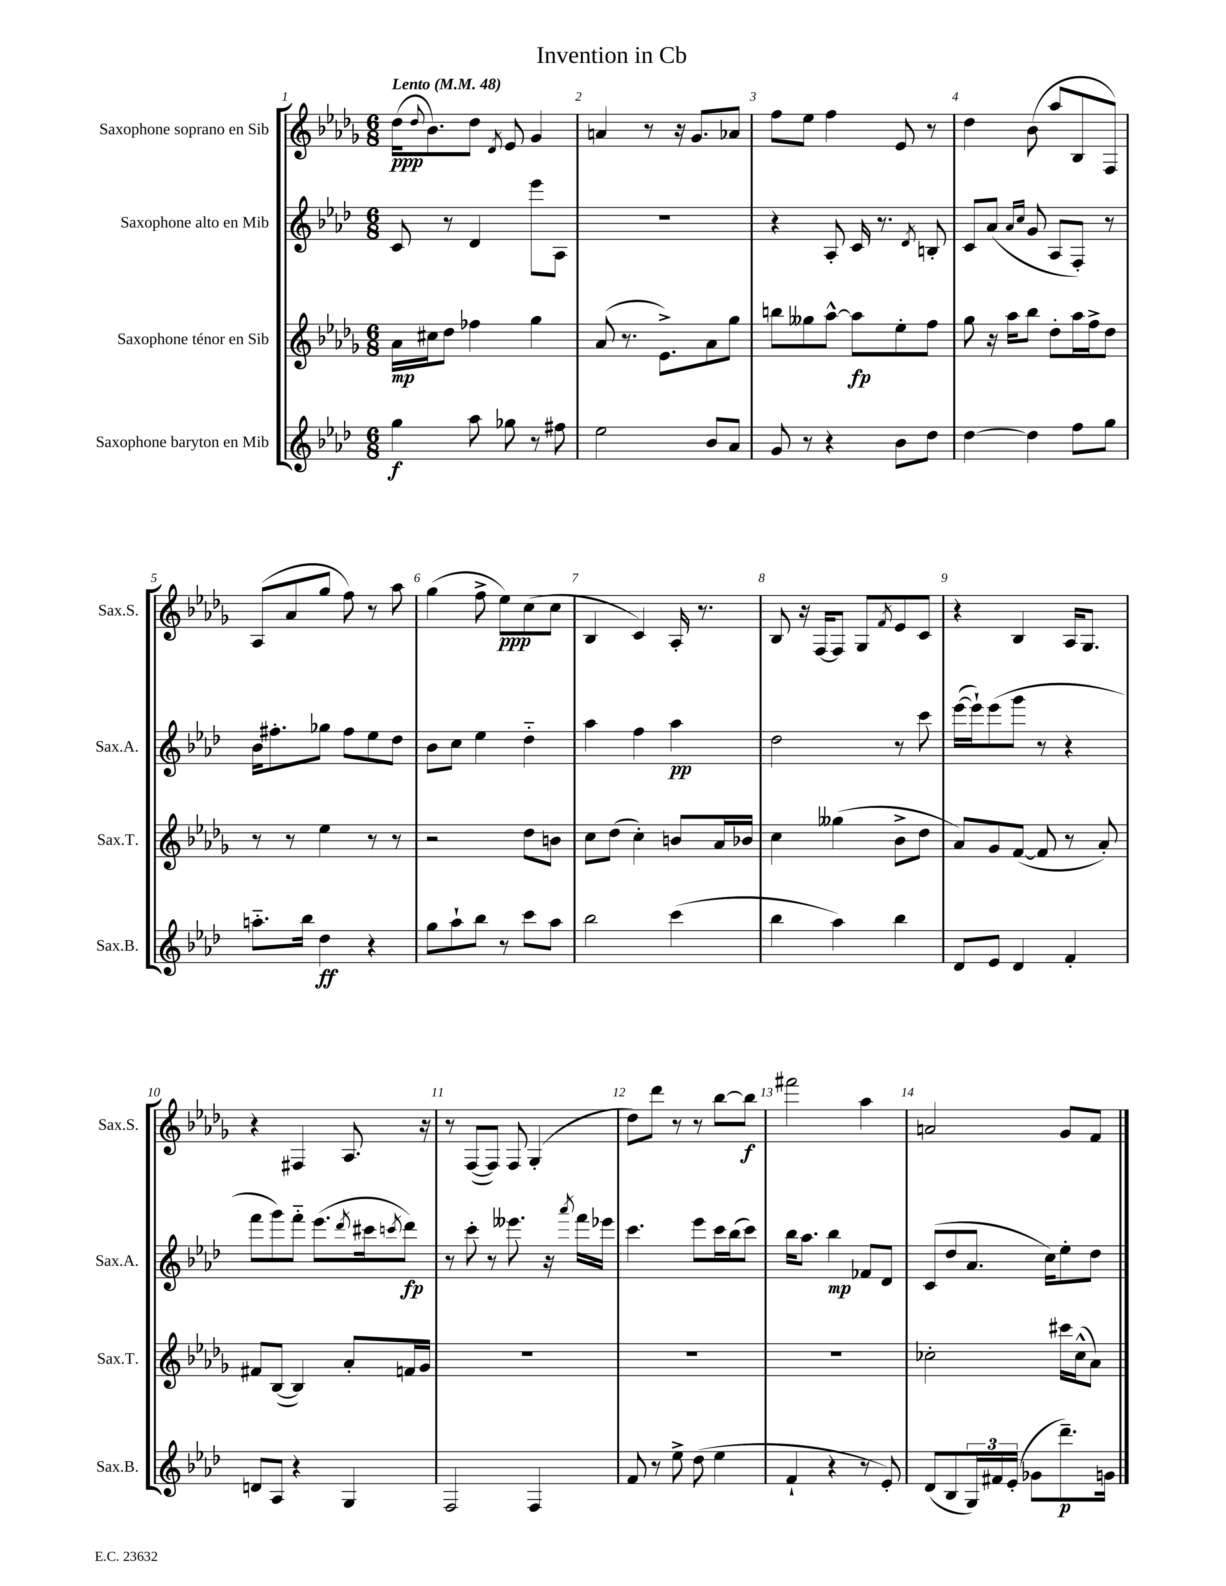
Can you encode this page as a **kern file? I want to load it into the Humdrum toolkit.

**kern	**kern	**kern	**kern
*staff4	*staff3	*staff2	*staff1
*clefG2	*clefG2	*clefG2	*clefG2
*k[b-e-a-d-]	*k[b-e-a-d-g-]	*k[b-e-a-d-]	*k[b-e-a-d-g-]
*M6/8	*M6/8	*M6/8	*M6/8
*MM48	*MM48	*MM48	*MM48
4gg	16a-	8c	(16dd-
.	.	.	8qqdd-
.	16cc#	.	8.b-)
.	8dd-	8r	.
8aa-	4ff-	4d-	8dd-
.	.	.	8qd-
8gg-	.	.	8e-
8r	4gg-	8eee-	4g-
8ff#	.	8A-	.
=	=	=	=
2ee-	(8a-	2.r	4a
.	8.r	.	.
.	.	.	8r
.	8.e-^)	.	.
.	.	.	16r
.	.	.	8.g-
8b-	8a-	.	.
8a-	8gg-	.	8a-
=	=	=	=
8g	8bb	4r	8ff
8r	8gg--	.	8ee-
4r	[8aa-^^	8A-'	4ff
.	8aa-]	16c	.
.	.	8.r	.
8b-	8ee-'	.	8e-
.	.	8qd-	.
8dd-	8ff	8B'	8r
=	=	=	=
[4dd-	8gg-	8c	4dd-
.	16r	(8a-	.
.	16aa-	.	.
.	.	16qqa-	.
.	.	16qqcc	.
4dd-]	8bb-	8g	(8b-
.	8dd-'	8A-	8aa-
8ff	16aa-	8F')	8B-
.	16ff^	.	.
8gg	8dd-	8r	8F)
=	=	=	=
8.aa'~	8r	16b-	(8A-
.	.	8.ff#'	.
.	8r	.	8a-
16bb-	.	.	.
4dd-	4ee-	8gg-	8gg-
.	.	8ff#	8ff)
4r	8r	8ee-	8r
.	8r	8dd-	8aa-
=	=	=	=
8gg	2r	8b-	(4gg-
8aa-`	.	8cc	.
8bb-	.	4ee-	8ff^
8r	.	.	8ee-)
8ccc	8dd-	4dd-'~	(8cc
8aa-	8b	.	8cc
=	=	=	=
2bb-	8cc	4aa-	4B-
.	(8dd-	.	.
.	4cc')	4ff	4c)
(4ccc	8b	4aa-	16A-'
.	.	.	8.r
.	16a-	.	.
.	16b-	.	.
=	=	=	=
4bb-	4cc	2dd-	8B-
.	.	.	16r
.	.	.	[16F
4aa-)	(4gg--	.	8F]
.	.	.	8G-
.	.	.	8qf
4bb-	8b-^	8r	8e-
.	8dd-	8ccc	8c
=	=	=	=
8d-	8a-)	([16eee-	4r
.	.	16eee-`])	.
8e-	8g-	(8eee-	.
4d-	([8f	8ggg	4B-
.	8f]	8r	.
4f'	8r	4r	16A-
.	.	.	8.G-
.	8a-')	.	.
=	=	=	=
8d	8f#	8fff	4r
8A-	([8B-	8ggg)	.
4r	4B-])	8fff'~	4F#
.	.	(8.eee-	.
4G	8a-'	.	8.A-
.	.	8qddd-	.
.	.	16ccc#	.
.	.	8qccc	.
.	16f	8ddd-)	.
.	16g-	.	16r
=	=	=	=
2F	2.r	8r	8r
.	.	8ccc'	([8F
.	.	8r	8F])
.	.	8.eee--	8F
4F	.	.	(4G-'
.	.	16r	.
.	.	8qaaa-	.
.	.	16fff	.
.	.	16eee-	.
=	=	=	=
8f	2.r	4.ccc	8dd-)
8r	.	.	8ddd-
8ee-^	.	.	8r
(8dd-	.	8eee-	8r
4ee-	.	16ccc	[8bb-
.	.	(16bb-	.
.	.	8ccc)	8bb-]
=	=	=	=
4f`	2.r	16bb-	2fff#
.	.	8.aa-	.
4r	.	4bb-	.
8r	.	8f-	4aa-
8e-')	.	8d-	.
=	=	=	=
(8d-	2cc-'	(8c	2a
8B-	.	8dd-	.
24G)	.	8.a-	.
24f#	.	.	.
(24e-'	.	.	.
8g-	.	.	.
.	.	16cc)	.
8.ddd-~)	16ccc#	8ee-'	8g-
.	(16cc-^^	.	.
.	8a-)	8dd-	8f
16g	.	.	.
==	==	==	==
*-	*-	*-	*-
